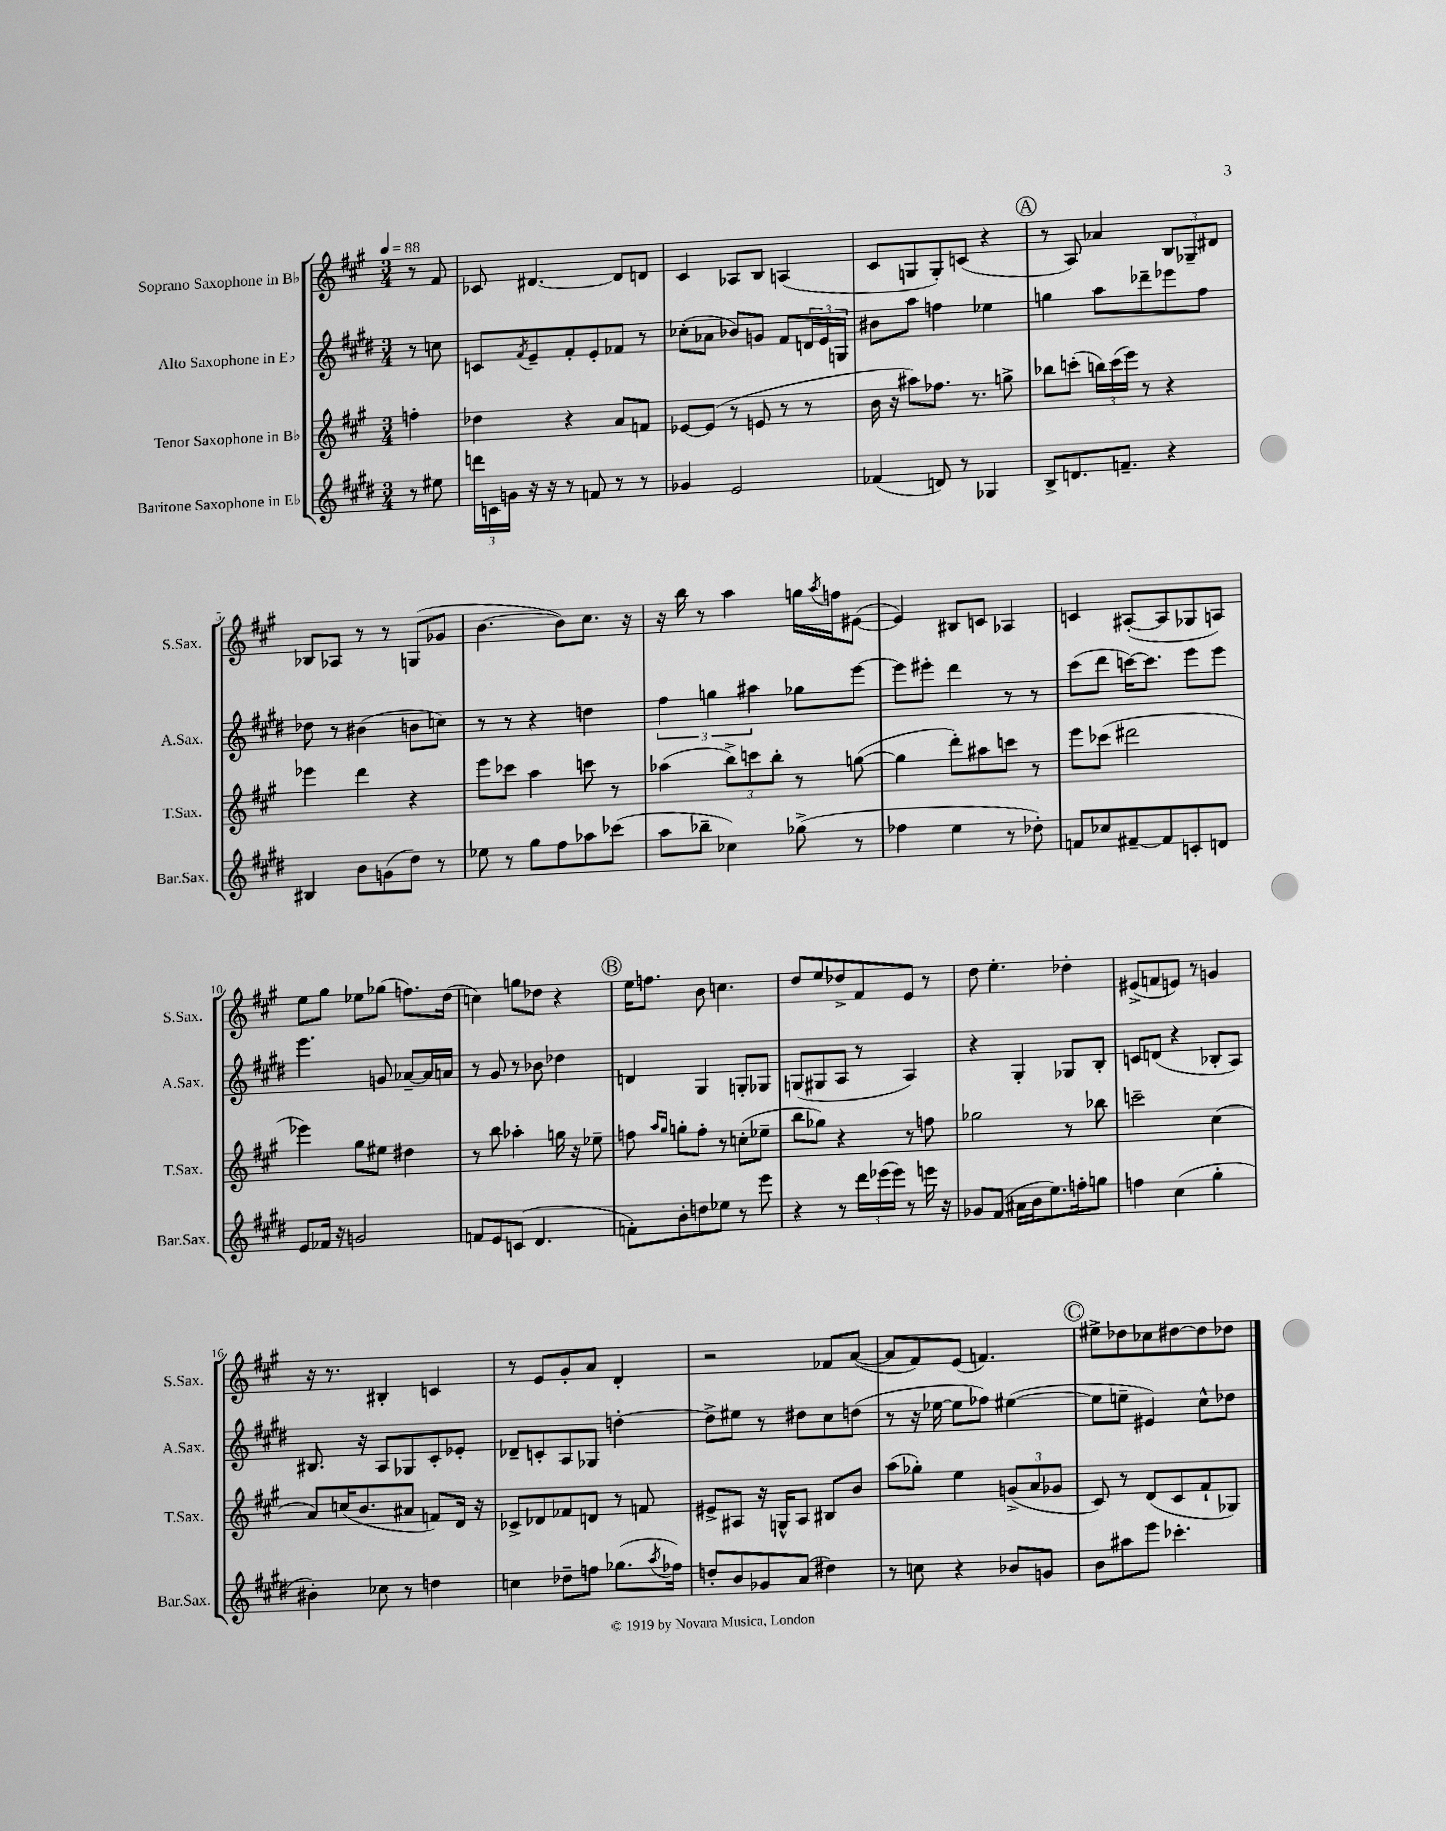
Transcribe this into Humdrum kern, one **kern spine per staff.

**kern	**kern	**kern	**kern
*part4	*part3	*part2	*part1
*staff4	*staff3	*staff2	*staff1
*I"Baritone Saxophone in E♭	*I"Tenor Saxophone in B♭	*I"Alto Saxophone in E♭	*I"Soprano Saxophone in B♭
*I'Bar.Sax.	*I'T.Sax.	*I'A.Sax.	*I'S.Sax.
*clefG2	*clefG2	*clefG2	*clefG2
*k[f#c#g#d#]	*k[f#c#g#]	*k[f#c#g#d#]	*k[f#c#g#]
*M3/4	*M3/4	*M3/4	*M3/4
*MM88	*MM88	*MM88	*MM88
=	=	=	=
8r	4ffn'\	8r	8r
8ee#X\	.	8ccn\	8f#/
=1	=1	=1	=1
24dddn\LL	4dd-X\	8cn/L	8c-X/
24cn\	.	.	.
24gn\JJ	.	.	.
.	.	8qf#/	.
16r	.	8e~/	[4.d#X/
16r	.	.	.
8r	4r	8f#'/	.
8fn/	.	8e'/	.
8r	8a/L	8f-X/J	8d#/L]
8r	8fn/J	8r	8dn/J
=2	=2	=2	=2
4g-X/	[8e-X/L	(8cc-X'\L	4c#/
.	(8e-/J]	8a-X\J	.
2e/	8r	8b-X/L)	8A-X/L
.	8en/	8gn/J	8B/J
.	8r	8f#/L	(4An/
.	8r	24dn/L	.
.	.	24e/	.
.	.	24Gn/JJ	.
=3	=3	=3	=3
(4f-X/	16b\	8b#X\L	8c#/L
.	16r	.	.
.	8aa#X\L)	8aa\J	8Gn/
8dn/)	8.ff-X\J	4ffn\	8G'/)
8r	.	.	(8cn/J
.	8.r	.	.
4G-X/	.	4ee-X\	4r
.	8ggn^\	.	.
!!LO:REH:place=s1:t=A
=4	=4	=4	=4
8B^/L	8bb-X\L	4ggn\	8r
8.dn/	(8cccn'\J	.	8A/)
.	24bbn\LL)	8aa\L	4a-X/
.	(24ccc\	.	.
8.fn~/J	.	.	.
.	24eee\JJ)	.	.
.	8r	8ddd-X~\	.
4r	4r	8eee-X\	12B/L
.	.	.	12G-X~/
.	.	8ff#\J	.
.	.	.	12d#X/J
!!LO:LB:g=z
=5	=5	=5	=5
4B#X/	4eee-X\	8dd-X\	8B-X/L
.	.	8r	8A-X/J
8b\L	4ddd\	(4b#X\	8r
(8gn\	.	.	8r
8dd#\J)	4r	8bn\L	(8Gn/L
8r	.	8ccn\J)	8g-X/J
=6	=6	=6	=6
8ee-X\	8eee\L	8r	[4.b\
8r	8ccc-X\J	8r	.
8gg#\L	4aa\	4r	.
8ff#\	.	.	8b\L])
8aa-X\	8cccn\	4ddn\	8.cc#\J
(8ccc-X\J	8r	.	.
.	.	.	16r
=7	=7	=7	=7
8aa\L	(4aa-X\	6ff#\	16r
.	.	.	16bb\
8bb-X~\J	.	.	8r
.	.	6ggn\	.
4cc-X\)	12bb^\L)	.	4aa\
.	12cccn\	6aa#X\	.
.	12bb'\J	.	.
(8gg-X^\	8r	8gg-X\L	16ggn\LL
.	.	.	8qaa/
.	.	.	16ffn\J
8r	([8ggn\	[8eee\J	([8e#X\J
=8	=8	=8	=8
4ff-X\	4gg\]	8eee\L]	4e#/])
.	.	8eee#X'\J	.
4ee\	8ddd'\L)	4ddd#\	8B#X/L
.	8aa#X\	.	8cn/J
8r	8cccn\J	8r	4A-X/
8dd-X'\)	8r	8r	.
=9	=9	=9	=9
8fn/L	8eee\L	(8ccc#\L	4cn/
8cc-X/	(8ccc-X\J	8ddd#\J	.
[8f#X~/	2ddd#X\	[16cccn\KL)	([8A#X'/L
.	.	8.ccc\J]	.
8f#/]	.	.	8A#/]
8cn'/	.	8eee\L	8G-X/
8dn/J	.	8eee\J	8An/J)
!!LO:LB:g=z
=10	=10	=10	=10
8e/L	4eee-X\)	4.eee\	8ee\L
16f-X/Jk	.	.	8gg#\J
16r	.	.	.
2gn/	8gg#\L	.	8ee-X\L
.	8ee#X\J	8gn/	(8gg-X\J
.	4dd#X\	[8a-X~/L	8.ffn\L)
.	.	16a-/L]	.
.	.	16an/JJ	(16dd\Jk
=11	=11	=11	=11
8fn/L	8r	8r	4ccn\)
8e/	8bb\	8g#/	.
(8cn/J	4aa-X'\	8r	8ggn\L
4.d#/	.	8b-X\	8dd-X\J
.	16ggn\	4dd-X\	4r
.	16r	.	.
.	8ee-X~\	.	.
!!LO:REH:place=s1:t=B
=12	=12	=12	=12
8fn'\L)	8ffn\	4dn/	16ee\KL
.	.	.	8.ffn\J
.	16qqaa/LL	.	.
.	16qqgg#/JJ	.	.
8b'\	8ggn'\L	.	.
8ddn\	8ff'\J	4G#/	8b\
8ee-X\J	8r	.	4.ccn\
8r	(8ccn'\L	8Gn'/L	.
8eee\	8ee-X~\J	8G-X/J	.
=13	=13	=13	=13
4r	8bb\L	(8Gn/L	8dd/L
.	8gg-X\J)	8G#X/	8ee/
8r	4r	8A/J	8dd-X^/
24ddd#\LL	.	8r	8f#/
(24eee-X\	.	.	.
24eee-\JJ)	.	.	.
8r	8r	4A/)	8e/J
16eeen\	8ffn\	.	8r
16r	.	.	.
=14	=14	=14	=14
8g-X/L	2gg-X\	4r	8dd\
(8f#/J	.	.	4.ee'\
16a#X\LL	.	4G#'/	.
16b\J	.	.	.
8.ee\)	.	.	.
.	8r	8G-X/L	4dd-X'\
16ffn'\k	.	.	.
8ggn\J	8bb-X\	8B'/J	.
=15	=15	=15	=15
4ffn\	2cccn~\	8cn/L	(8e#X^/L
.	.	(8dn/J	8fn/
(4cc#\	.	4r	8en/J)
.	.	.	8r
4gg#'\	(4cc#\	8B-X'/L	4gn/
.	.	8A/J)	.
!!LO:LB:g=z
=16	=16	=16	=16
4b#X'\)	8a/L)	8.B#X/	16r
.	.	.	8.r
.	(16ccn/K	.	.
.	8.b/	16r	.
8cc-X\	.	8A/L	4B#X'/
8r	8a#X/J	8G-X/	.
4ddn\	8fn/L)	8c#'/	4cn/
.	16d/Jk	8e-X'/J	.
.	16r	.	.
=17	=17	=17	=17
4ccn\	8c-X^/L	8d-X~/L	8r
.	8d-X/	8cn'/	8e/L
8dd-X~\L	8f-X/	8A/	8g#'/
8ffn\J	8dn/J	8G-X/J	8a/J
(8.gg-X\L	8r	[4ddn'\	4d'/
.	8fn/	.	.
8qaa/	.	.	.
16ff-X\Jk)	.	.	.
=18	=18	=18	=18
8ddn'/L	8e#X^/L	8dd^\L]	2r
8b/	8A#X/J	8ee#X\J	.
8g-X/	16r	8r	.
.	16Gn^^/KL	.	.
(8a/J	8A#/J	8dd#X\L	.
4dd#X\)	8B#X/L	8cc#\	8f-X/L
.	8b/J	(8ddn\J	([8a/J
=19	=19	=19	=19
8r	(8aa\L	8r	8a/L]
8ccn\	8gg-X'\J)	16r	8f#/)
.	.	[16ee-X\	.
4r	4ee\	8ee-\L]	(8e/J
.	.	8ff-X\J)	4.fn/)
8b-X/L	(12gn^/L	([4ee#X\	.
.	12a/	.	.
8gn/J	.	.	.
.	12g-X/J	.	.
!!LO:REH:place=s1:t=C
=20	=20	=20	=20
8b\L	8c#/)	8ee#\L]	8ee#X^\L
8aa#X\	8r	8een~\J	8dd-X\
8eee\J	(8d/L	4e#X/)	8cc-X\
4.ccc-X'\	8c#/	.	[8dd#X\
.	8f#`/	8cc#^^\L	8dd#\]
.	8G-X/J)	8dd-X\J	8dd-X\J
==	==	==	==
*-	*-	*-	*-
